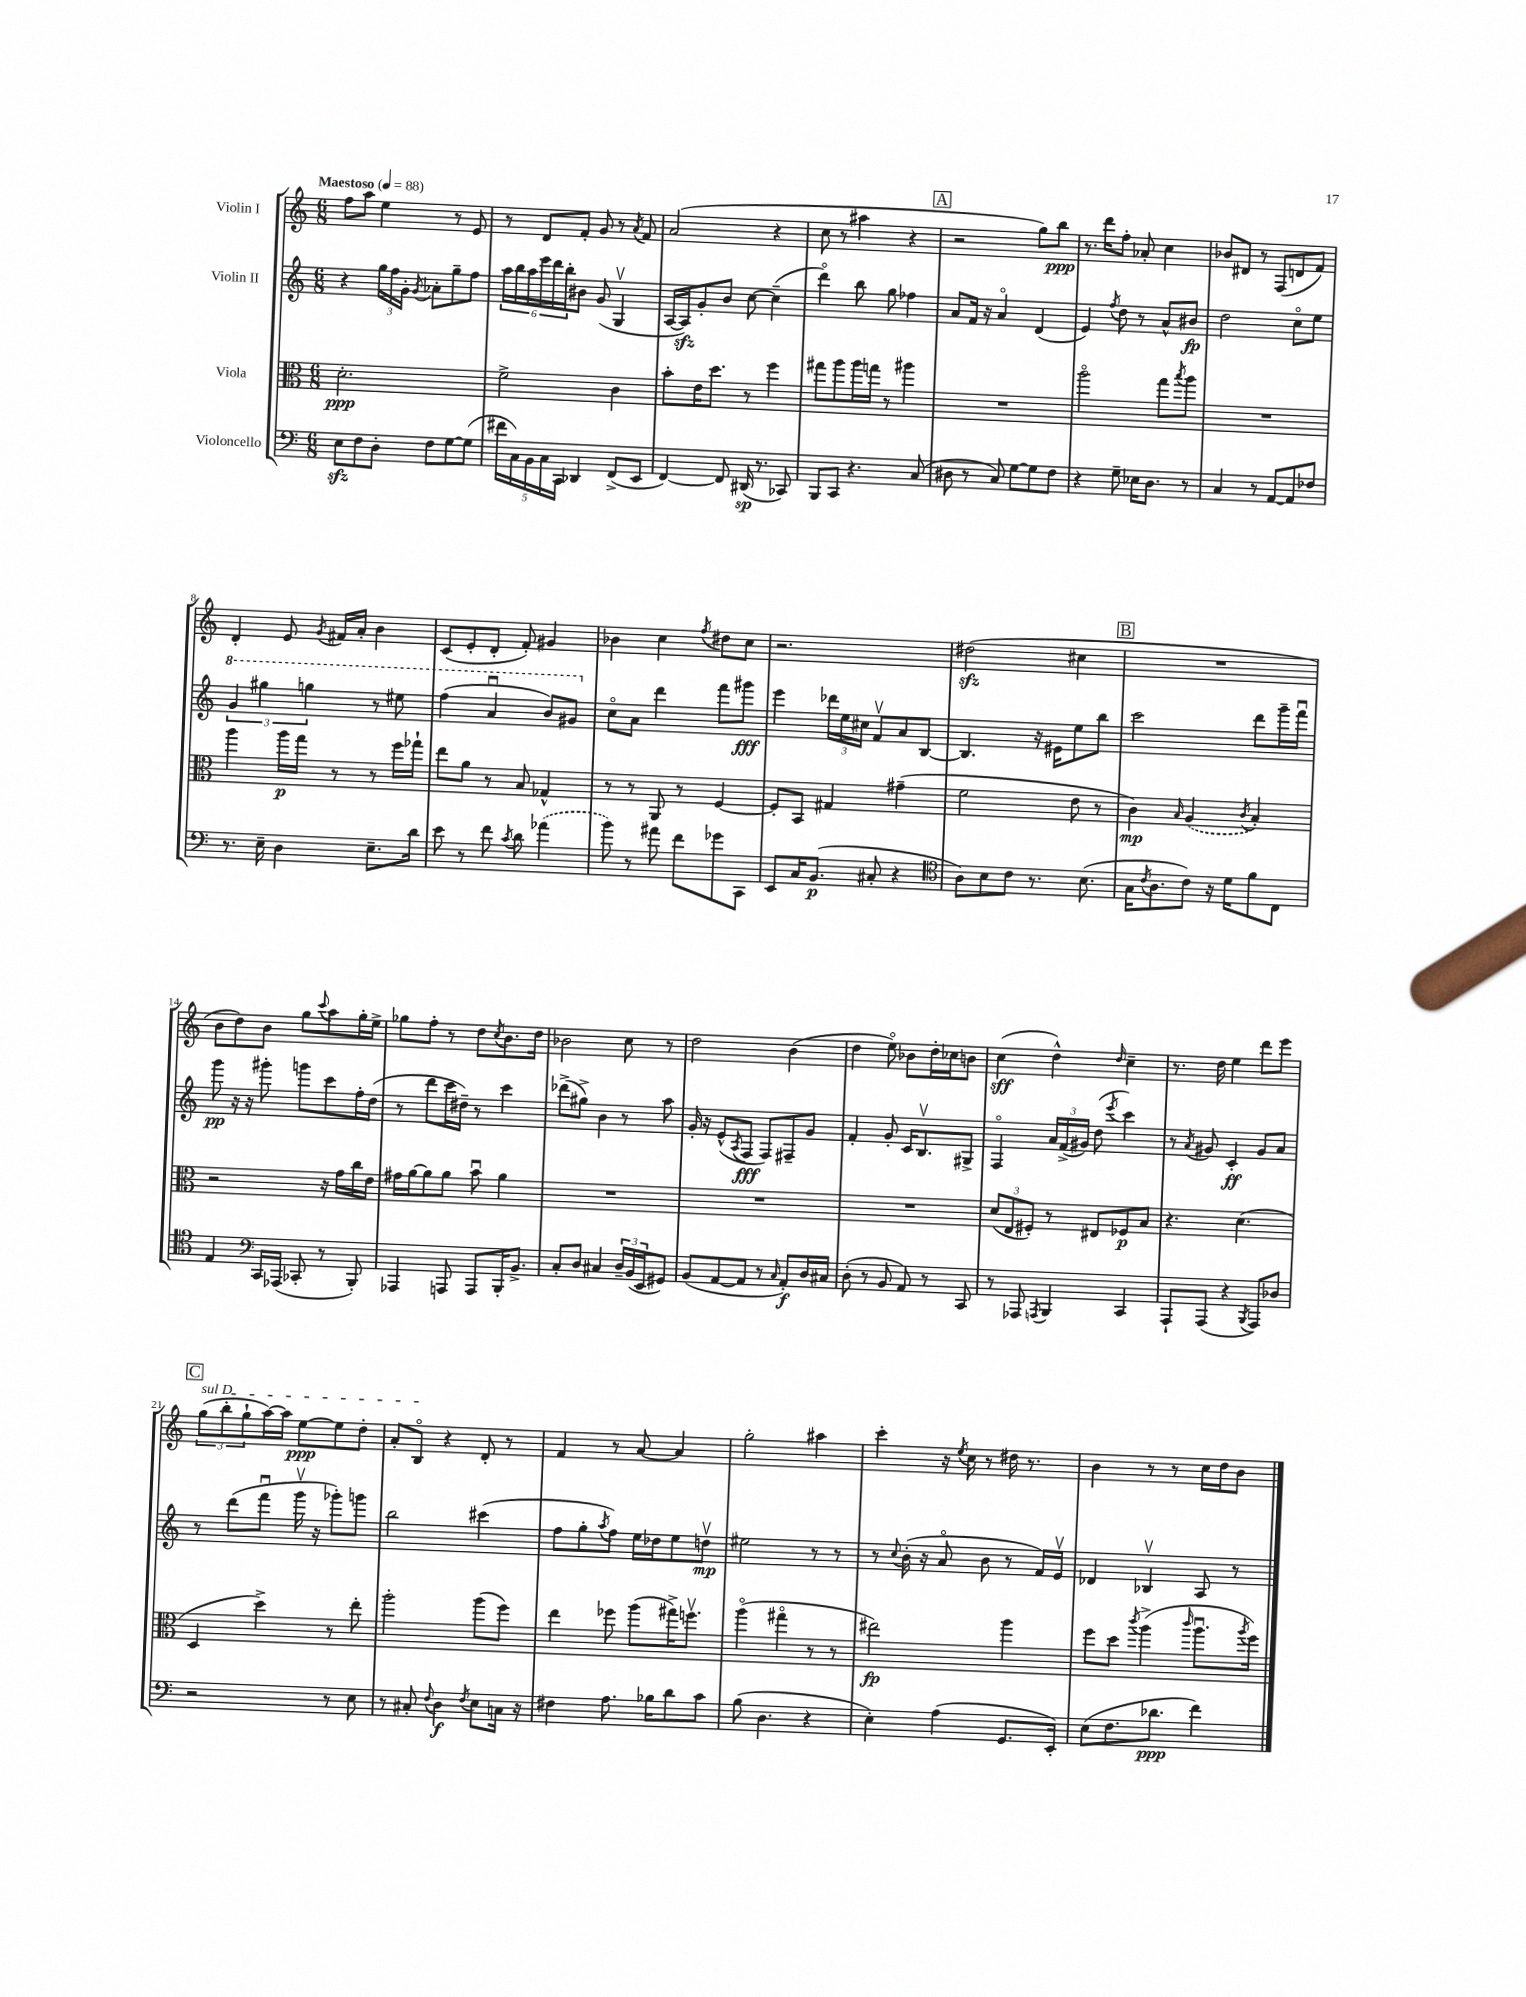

**kern	**dynam	**kern	**dynam	**kern	**dynam	**kern	**dynam
*part4	*part4	*part3	*part3	*part2	*part2	*part1	*part1
*staff4	*staff4	*staff3	*staff3	*staff2	*staff2	*staff1	*staff1
*I"Violoncello	*	*I"Viola	*	*I"Violin II	*	*I"Violin I	*
*clefF4	*	*clefC3	*	*clefG2	*	*clefG2	*
*k[]	*	*k[]	*	*k[]	*	*k[]	*
*M6/8	*	*M6/8	*	*M6/8	*	*M6/8	*
*MM88	*	*MM88	*	*MM88	*	*MM88	*
=1	=1	=1	=1	=1	=1	=1	=1
!	!	!	!	!	!	!LO:TX:a:B:t=Maestoso	!
8Ezz\L	.	2.d'\	ppp	4r	.	8ff\L	.
8F\	.	.	.	.	.	8aa\J	.
8D'\J	.	.	.	24gg\LL	.	4ee\	.
.	.	.	.	24ff\	.	.	.
.	.	.	.	24g'\JJ	.	.	.
.	.	.	.	8qg/	.	.	.
8F\L	.	.	.	8a-X'\L	.	.	.
[8G\	.	.	.	8gg~\	.	8r	.
(8G\J]	.	.	.	8ff\J	.	8e/	.
=2	=2	=2	=2	=2	=2	=2	=2
20f#X\LL	.	2f^\	.	24aa\LL	.	8r	.
.	.	.	.	24bb\	.	.	.
20C\)	.	.	.	.	.	.	.
.	.	.	.	24aa\	.	.	.
20BB\	.	.	.	.	.	.	.
.	.	.	.	24eee\	.	8d/L	.
20C\	.	.	.	.	.	.	.
.	.	.	.	24ddd\	.	.	.
20CC\JJ	.	.	.	.	.	.	.
.	.	.	.	24bb'\J	.	.	.
4DD-X/	.	.	.	8b#X\J	.	8f'/J	.
.	.	.	.	(8g/	.	8g/	.
(8FF^/L	.	4c\	.	4Gv/	.	8r	.
.	.	.	.	.	.	8qa/	.
8EE/J	.	.	.	.	.	8f/	.
=3	=3	=3	=3	=3	=3	=3	=3
[4FF/)	.	8b'\L	.	[16A/LL	.	(2a/	.
.	.	.	.	16Azz/J])	.	.	.
.	.	16e\K	.	8g'/	.	.	.
.	.	8.dd\J	.	.	.	.	.
8FF/]	.	.	.	8b/J	.	.	.
(16DD#X/	sp	8r	.	[8cc\	.	.	.
8.r	.	.	.	.	.	.	.
.	.	4ff\	.	(4cc~\]	.	4r	.
8CC-X/)	.	.	.	.	.	.	.
=4	=4	=4	=4	=4	=4	=4	=4
8BBB/L	.	8gg#X\L	.	4ddd\)	.	8cc\	.
8CC/J	.	8aa\	.	.	.	8r	.
4.r	.	16aa\L	.	8bb\	.	4aa#X\	.
.	.	16ggn\JJ	.	.	.	.	.
.	.	8r	.	8gg\	.	.	.
.	.	4aa#X\	.	4ff-X\	.	4r	.
(8C/	.	.	.	.	.	.	.
!!LO:REH:place=s1:t=A
=5	=5	=5	=5	=5	=5	=5	=5
8D#X\	.	2.r	.	8a/L	.	2r	.
8r	.	.	.	16f/Jk	.	.	.
.	.	.	.	16r	.	.	.
8C/)	.	.	.	4a/	.	.	.
[8G\L	.	.	.	.	.	.	.
8G\]	.	.	.	(4d/	.	8gg\L)	.
8F\J	.	.	.	.	.	8bb\J	ppp
=6	=6	=6	=6	=6	=6	=6	=6
4r	.	2aa\	.	4e/)	.	8.r	.
.	.	.	.	.	.	16ddd\KL	.
.	.	.	.	8qff/	.	.	.
8G~\	.	.	.	8dd\	.	8ff'\J	.
16E-X\KL	.	.	.	8r	.	8a-X'/	.
8.D\J	.	.	.	.	.	.	.
.	.	8gg\L	.	8a^^/L	.	4cc\	.
.	.	8qbb/	.	.	.	.	.
8r	.	8aa\J	.	8b#X/J	fp	.	.
=7	=7	=7	=7	=7	=7	=7	=7
4C/	.	2.r	.	2dd\	.	8b-X/L	.
.	.	.	.	.	.	8d#X/J	.
8r	.	.	.	.	.	8r	.
[8AA/L	.	.	.	.	.	(8F/L	.
8AA/]	.	.	.	8cc\L	.	8dn/	.
8F-X/J	.	.	.	8ee\J	.	8f/J)	.
!!LO:LB:g=z
=8	=8	=8	=8	=8	=8	=8	=8
*	*	*	*	*8va	*	*	*
8.r	.	4aa\	.	6gg/	.	4d'/	.
.	.	.	.	6ggg#X\	.	.	.
16E~\	.	.	.	.	.	.	.
4D\	.	16aa\LL	p	.	.	8e/	.
.	.	16gg\JJ	.	.	.	.	.
.	.	.	.	6gggn\	.	.	.
.	.	.	.	.	.	8qg/	.
.	.	8r	.	.	.	16f#X/LL	.
.	.	.	.	.	.	16a'/JJ	.
8.E~\L	.	8r	.	8r	.	4b\	.
.	.	16ff\LL	.	8eee#X\	.	.	.
16d\Jk	.	16gg-X`\JJ	.	.	.	.	.
=9	=9	=9	=9	=9	=9	=9	=9
8e\	.	8ee\L	.	(4fff\	.	(8c/L	.
8r	.	8a\J	.	.	.	8e'/	.
8f\	.	8r	.	4aau/	.	8d'/J	.
8qc/	.	.	.	.	.	.	.
8d\	.	8B/	.	.	.	8f'/)	.
(4a-X\	.	4G-X^^/	.	8bb/L)	.	4g#X/	.
.	.	.	.	8gg#X/J	.	.	.
=10	=10	=10	=10	=10	=10	=10	=10
*	*	*	*	*X8va	*	*	*
8b\)	.	8r	.	8cc\L	.	4b-X\	.
8r	.	8r	.	8a\J	.	.	.
8a#X\	.	8AA/	.	4ddd\	.	4cc\	.
8f\L	.	8r	.	.	.	.	.
.	.	.	.	.	.	8qff/	.
8g-X\	.	[4F/	.	8fff\L	.	8dd#X\L	.
8CC\J	.	.	.	8ggg#X\J	fff	8cc\J	.
=11	=11	=11	=11	=11	=11	=11	=11
8EE/L	.	8F'/L]	.	4eee\	.	2.r	.
16C/K	.	8BB/J	.	.	.	.	.
(8.BB/J	p	.	.	.	.	.	.
.	.	4G#X/	.	24ddd-X\LL	.	.	.
.	.	.	.	24ee\	.	.	.
.	.	.	.	24cc#X\JJ	.	.	.
8C#X'/	.	.	.	8fv/L	.	.	.
4r	.	(4g#X~\	.	8a/	.	.	.
.	.	.	.	[8B/J	.	.	.
=12	=12	=12	=12	=12	=12	=12	=12
*clefC4	*	*	*	*	*	*	*
8A\L)	.	2f\	.	4.B/]	.	(2dd#Xzz\	.
8B\	.	.	.	.	.	.	.
8c\J	.	.	.	.	.	.	.
8.r	.	.	.	16r	.	.	.
.	.	.	.	16e#X\KL	.	.	.
.	.	8e\	.	8ee\	.	4cc#X\	.
(8.B\	.	.	.	.	.	.	.
.	.	8r	.	8bb\J	.	.	.
!!LO:REH:place=s1:t=B
=13	=13	=13	=13	=13	=13	=13	=13
16G\KL	.	4c\)	mp	2ccc\	.	2.r	.
8qc/	.	.	.	.	.	.	.
8.A\	.	.	.	.	.	.	.
.	.	16qqB/	.	.	.	.	.
8c\J)	.	(4A/	.	.	.	.	.
16r	.	.	.	.	.	.	.
16d\KL	.	.	.	.	.	.	.
.	.	8qc/	.	.	.	.	.
8f\	.	4B'/)	.	8ddd\L	.	.	.
8C\J	.	.	.	16ggg~\L	.	.	.
.	.	.	.	16fffu\JJ	.	.	.
!!LO:LB:g=z
=14	=14	=14	=14	=14	=14	=14	=14
4E/	.	2r	.	8ggg\	pp	8b\L	.
.	.	.	.	16r	.	8dd\)	.
.	.	.	.	16r	.	.	.
*clefF4	*	*	*	*	*	*	*
16CC/LL	.	.	.	8ggg#X'\	.	8b\J	.
(16AAA-X/JJ	.	.	.	.	.	.	.
8CC-X'/	.	.	.	8gggn\L	.	8gg\L	.
.	.	.	.	.	.	8qqccc/	.
8r	.	16r	.	8ccc\	.	8aa\	.
.	.	16g\LL	.	.	.	.	.
8BBB'/)	.	16cc\	.	16ff'\L	.	16gg'\L	.
.	.	16e\JJ	.	(16dd\JJ	.	16ee^\JJ	.
=15	=15	=15	=15	=15	=15	=15	=15
4AAA-X/	.	16g#X\LL	.	8r	.	8gg-X\L	.
.	.	[16a\J	.	.	.	.	.
.	.	8a\]	.	8ddd\L	.	8ff'\J	.
8AAAn/	.	8a\J	.	16ccc\L	.	8r	.
.	.	.	.	16dd#X~\JJ)	.	.	.
8AAA/L	.	8bu\	.	8r	.	8dd\L	.
.	.	.	.	.	.	8qcc/	.
16BBB'/K	.	4a\	.	4ccc\	.	8.b\	.
8.BB^/J	.	.	.	.	.	.	.
.	.	.	.	.	.	16dd\Jk	.
=16	=16	=16	=16	=16	=16	=16	=16
8C'/L	.	2.r	.	(8ddd-X^\L	.	2b-X\	.
8D/J	.	.	.	8gg#X^\J)	.	.	.
4C#X/	.	.	.	4b\	.	.	.
24D~/LL	.	.	.	8r	.	8cc\	.
(24BB/	.	.	.	.	.	.	.
24EE/J	.	.	.	.	.	.	.
8GG#X/J)	.	.	.	8aa\	.	8r	.
=17	=17	=17	=17	=17	=17	=17	=17
(8BB/L	.	2.r	.	16g'/	.	2dd\	.
.	.	.	.	16r	.	.	.
[8AA/	.	.	.	(8e^^/L	.	.	.
.	.	.	.	8qA/	.	.	.
8AA/J]	.	.	.	8F/J	fff	.	.
8r	.	.	.	8F/L)	.	.	.
16qqC/	.	.	.	.	.	.	.
8AA'/L)	f	.	.	8F#X~/	.	(4b\	.
16D/L	.	.	.	8g/J	.	.	.
16C#X/JJ	.	.	.	.	.	.	.
=18	=18	=18	=18	=18	=18	=18	=18
(8D'\	.	2.r	.	4f'/	.	4dd\	.
8r	.	.	.	.	.	.	.
8BB/	.	.	.	8g'/	.	8ee\)	.
8AA/)	.	.	.	16c/KL	.	8b-X\L	.
.	.	.	.	8.Bv/	.	.	.
8r	.	.	.	.	.	16dd'\L	.
.	.	.	.	.	.	16cc-X\J	.
8CC/	.	.	.	8G#X^/J	.	8bn\J	.
=19	=19	=19	=19	=19	=19	=19	=19
8r	.	(12d/L	.	4F/	.	(4cc\	sff
.	.	12E/	.	.	.	.	.
8AAA-X/	.	.	.	.	.	.	.
.	.	12F#X'/J)	.	.	.	.	.
8qAAAn/	.	.	.	.	.	.	.
4BBB/	.	8r	.	24a/LL	.	4dd^^\)	.
.	.	.	.	(24f^/	.	.	.
.	.	.	.	24g#X/JJ)	.	.	.
.	.	8E#X/L	.	(8dd\	.	.	.
.	.	.	.	8qeee/	.	16qqdd/	.
4CC/	.	8F-X/	p	4ccc\)	.	4cc~\	.
.	.	8B/J	.	.	.	.	.
=20	=20	=20	=20	=20	=20	=20	=20
8AAA`/L	.	4.r	.	8r	.	8.r	.
.	.	.	.	8qa/	.	.	.
(8AAA/J	.	.	.	8g#X/	.	.	.
.	.	.	.	.	.	16dd\	.
4r	.	.	.	4c'/	ff	4ee\	.
.	.	(4.d\	.	.	.	.	.
8qBBB/	.	.	.	.	.	.	.
8AAA/L)	.	.	.	8g#/L	.	8ddd\L	.
8D-X/J	.	.	.	8a/J	.	8eee\J	.
!!LO:LB:g=z
!!LO:REH:place=s1:t=C
=21	=21	=21	=21	=21	=21	=21	=21
!	!	!	!	!	!	!LO:TX:a:i:t=sul D	!
2r	.	4D/	.	8r	.	(12gg\L	.
.	.	.	.	.	.	12bb'\	.
.	.	.	.	(8ddd\L	.	.	.
.	.	.	.	.	.	12gg`\	.
.	.	4dd^\)	.	8fffu\J	.	[16aa\L)	.
.	.	.	.	.	.	16aa\JJ]	.
.	.	.	.	16gggv\	.	[8ee\L	ppp
.	.	.	.	16r	.	.	.
8r	.	8r	.	8ggg-X'\L)	.	8ee\]	.
8E\	.	8ee'\	.	8gggn\J	.	8dd'\J	.
=22	=22	=22	=22	=22	=22	=22	=22
8r	.	2aa'\	.	2bb\	.	8a'/L	.
8C#X'/	.	.	.	.	.	8B/J	.
8qqF/	.	.	.	.	.	.	.
4D\	f	.	.	.	.	4r	.
8qF/	.	.	.	.	.	.	.
8E\L	.	(8aa\L	.	(4ccc#X\	.	8d'/	.
16Cn\Jk	.	8ff\J)	.	.	.	8r	.
16r	.	.	.	.	.	.	.
=23	=23	=23	=23	=23	=23	=23	=23
4F#X\	.	4ee\	.	8ff\L	.	4f/	.
.	.	.	.	8gg'\	.	.	.
.	.	.	.	8qaa/	.	.	.
8.A\	.	8ff-X\	.	8ff\J)	.	8r	.
.	.	(8aa\L	.	16ee\LL	.	[8a/	.
16B-X\KL	.	.	.	16dd-X\J	.	.	.
8d\	.	16gg#X^\K)	.	8ee\	.	4a/]	.
.	.	8.ffnv\J	.	.	.	.	.
8c\J	.	.	.	8ddnv\J	mp	.	.
=24	=24	=24	=24	=24	=24	=24	=24
(8B\	.	(4aa\	.	2ee#X\	.	2gg'\	.
4.D\	.	.	.	.	.	.	.
.	.	4gg#X\	.	.	.	.	.
4r	.	8r	.	8r	.	4aa#X\	.
.	.	8r	.	8r	.	.	.
=25	=25	=25	=25	=25	=25	=25	=25
4E'\)	.	2ee#X\)	fp	8r	.	4ccc'\	.
.	.	.	.	8qqcc/	.	.	.
.	.	.	.	(16b'\	.	.	.
.	.	.	.	16r	.	.	.
(4A\	.	.	.	8a/	.	16r	.
.	.	.	.	.	.	8qee/	.
.	.	.	.	.	.	16cc\	.
.	.	.	.	8b\	.	8r	.
8.GG/L	.	4aa\	.	8r	.	16dd#X\	.
.	.	.	.	.	.	8.r	.
.	.	.	.	16f/LL)	.	.	.
16EE'/Jk)	.	.	.	16ev/JJ	.	.	.
=26	=26	=26	=26	=26	=26	=26	=26
(8E\L	.	8ff\L	.	4d-X/	.	4b\	.
8.F\	.	8dd\J	.	.	.	.	.
.	.	8qccc/	.	.	.	.	.
.	.	(4aa^\	.	4B-Xv/	.	8r	.
8.d-X\J	ppp	.	.	.	.	.	.
.	.	.	.	.	.	8r	.
.	.	16qqccc/	.	.	.	.	.
4f\)	.	8.aau\L	.	8A/	.	16cc\LL	.
.	.	.	.	.	.	16dd\J	.
.	.	.	.	8r	.	8b\J	.
.	.	8qaa/	.	.	.	.	.
.	.	16ff\Jk)	.	.	.	.	.
==	==	==	==	==	==	==	==
*-	*-	*-	*-	*-	*-	*-	*-
